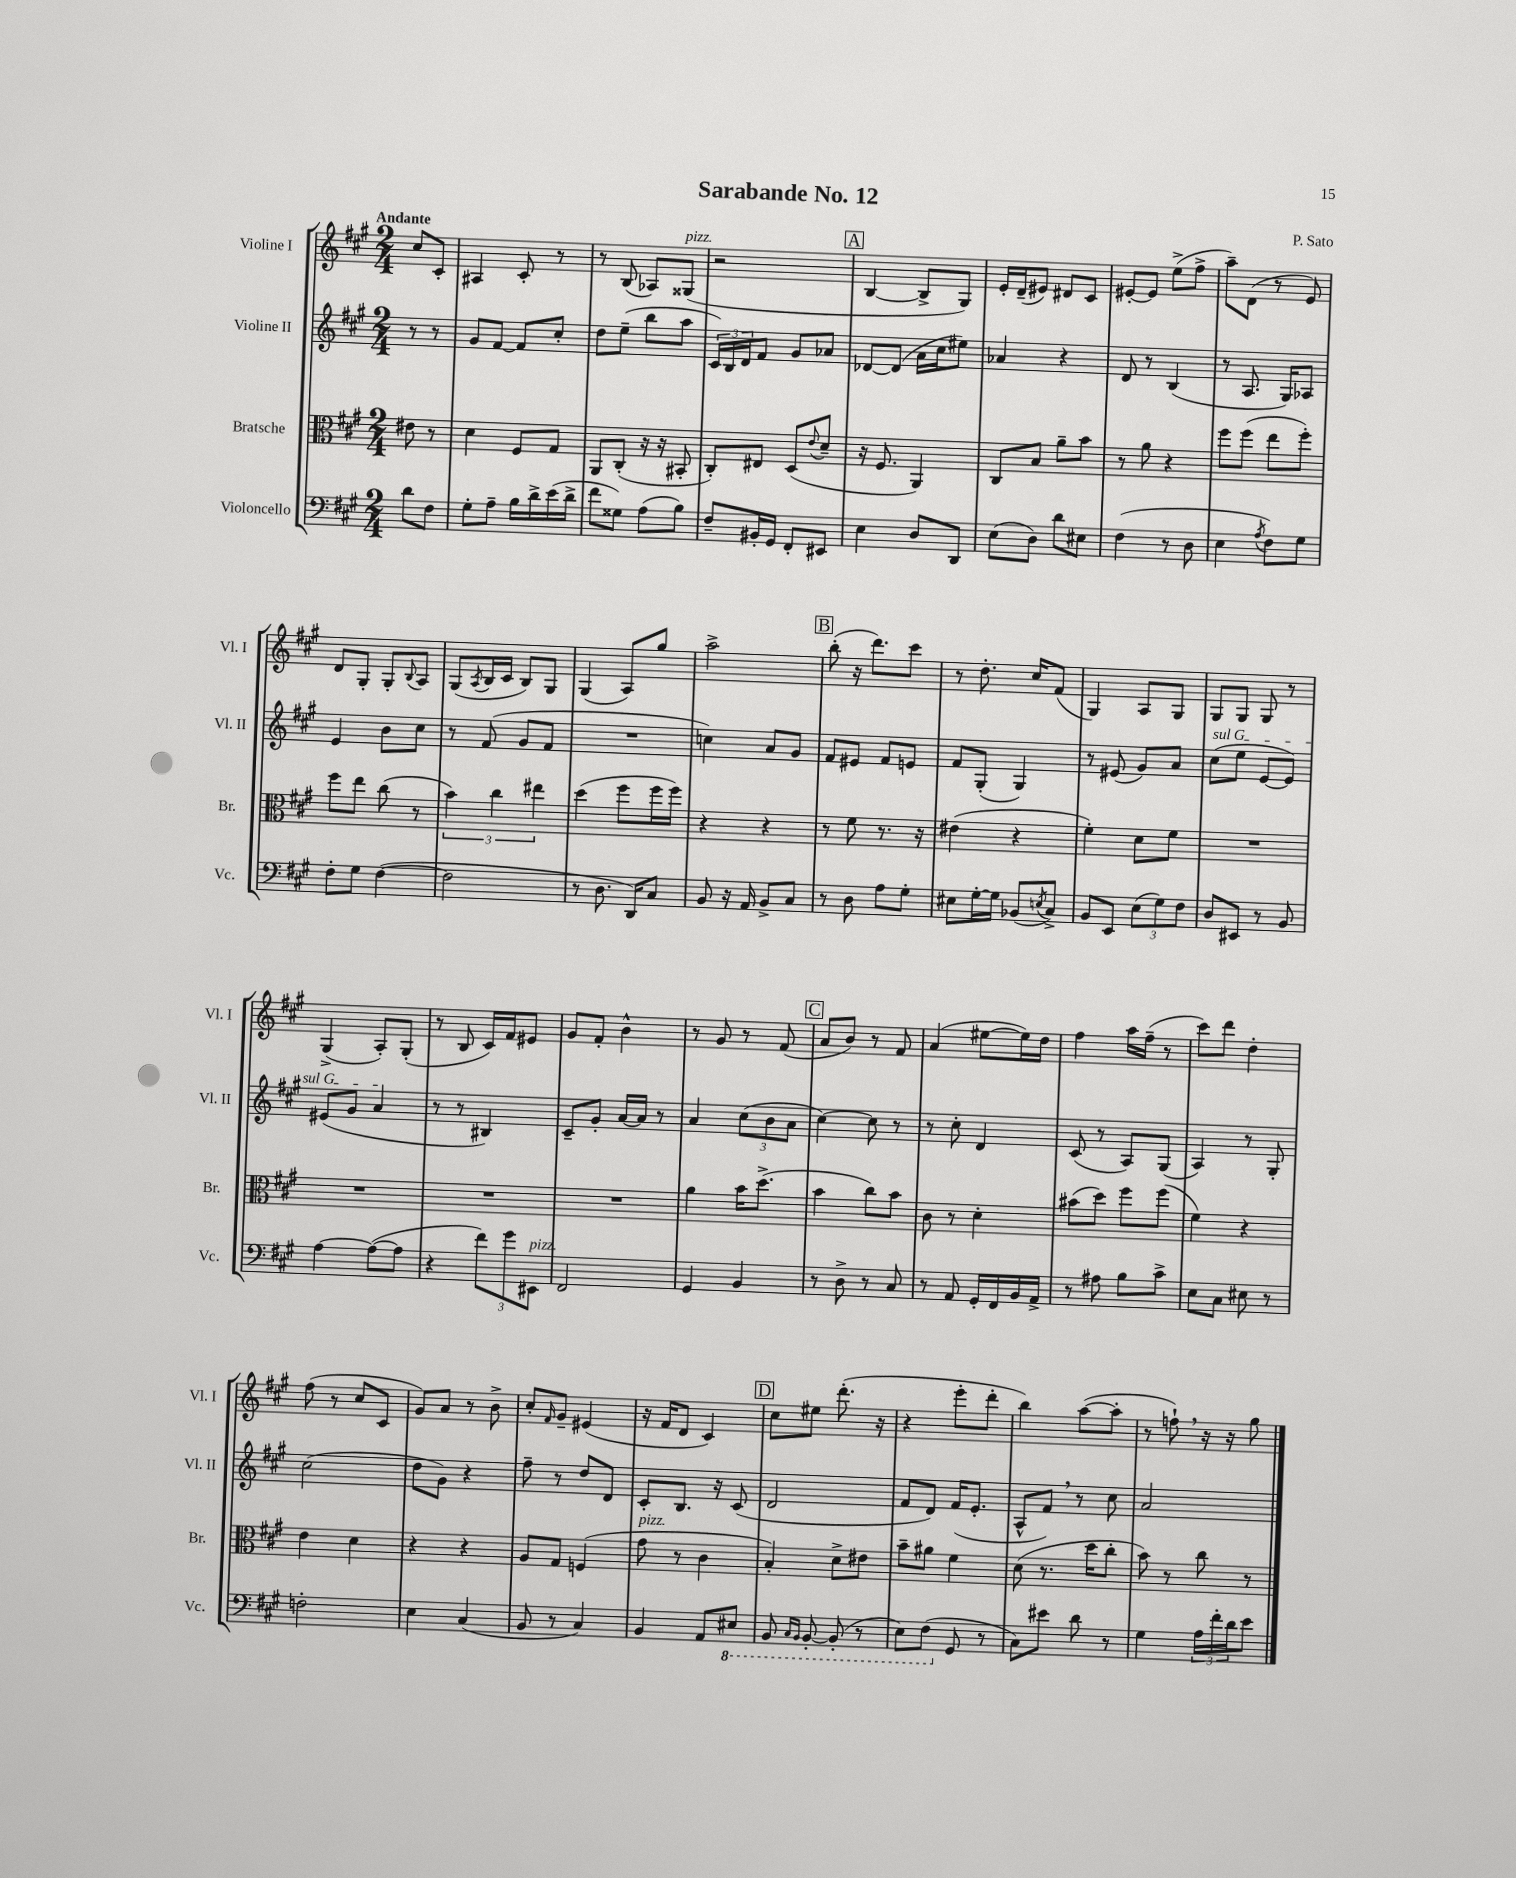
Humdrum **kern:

**kern	**kern	**kern	**kern
*staff4	*staff3	*staff2	*staff1
*clefF4	*clefC3	*clefG2	*clefG2
*k[f#c#g#]	*k[f#c#g#]	*k[f#c#g#]	*k[f#c#g#]
*M2/4	*M2/4	*M2/4	*M2/4
8d\L	8e#\	8r	8cc#/L
8F#\J	8r	8r	8c#'/J
=	=	=	=
8G#'\L	4d\	8g#/L	4A#/
8A~\J	.	[8f#/J	.
16B\LL	8F#/L	8f#/]L	8c#'/
16d^\	.	.	.
(16e\	8G#/J	8cc#'/J	8r
16d^\JJ	.	.	.
=	=	=	=
8f#\L	8AA/L	8dd\L	8r
8G##\J)	(8C#'/J	(8ee~\J	(8B/
(8A\L	16r	8bb\L	8A-/L)
.	16r	.	.
8B\J)	8BB#'/	8aa\J	(8G##/J
=	=	=	=
8F#~/L	8C#'/L)	24c#/LL)	2r
.	.	24B/	.
.	.	24d/J	.
16BB#'/L	8E#/J	8f#/J	.
16GG#/JJ	.	.	.
8FF#'/L	(8D/L	8g#/L	.
.	8qqe/	.	.
8EE#/J	8d~/J	8a-/J	.
=	=	=	=
4E\	16r	[8d-/L	[4B/
.	8.F#/	.	.
.	.	(8d-/]J	.
8D/L	4AA/)	16a\LL	8B^/]L
.	.	16cc#\J	.
8DD/J	.	8ee#\J)	8G#/J)
=	=	=	=
(8E\L	8C#/L	4a-/	16e'/LL
.	.	.	(16d~/J
8D\J)	8B/J	.	8e#/J)
8d\L	8a~\L	4r	8d#/L
8E#\J	8b\J	.	8c#/J
=	=	=	=
(4F#\	8r	8d/	[8e#'/L
.	8a\	8r	8e#/]J
8r	4r	(4B/	(8ee^\L
8D\	.	.	8ff#^\J
=	=	=	=
4E\	8ff#\L	8r	8aa~\L)
.	(8ff#\J	8.A/	(8d\J
8qA/	.	.	.
8F#\L)	8ee\L	.	8r
.	.	16G#/LK)	.
8G#\J	8ff#'\J)	8A-/J	8e/)
=	=	=	=
8F#'\L	8ff#\L	4e/	8d/L
8G#\J	8ee\J	.	8G#'/J
([4F#\	(8cc#\	8b\L	8G#'/L
.	.	.	8qqB/
.	8r	8cc#\J	8A/J
=	=	=	=
2F#\]	6b\)	8r	(8G#/L
.	.	.	8qA/
.	.	(8f#/	16B/L
.	6cc#\	.	.
.	.	.	16c#/JJ
.	.	8g#/L	8B/L)
.	6ee#\	.	.
.	.	8f#/J	8G#/J
=	=	=	=
8r	(4dd\	2r	(4G#/
8.D\	.	.	.
.	8ff#\L	.	8A/L)
16DD/LK)	.	.	.
8C#/J	16ff#\L	.	8gg#/J
.	16ff#\JJ)	.	.
=	=	=	=
8BB/	4r	4cc\)	2aa^\
16r	.	.	.
16AA/	.	.	.
8BB^/L	4r	8a/L	.
8C#/J	.	8g#/J	.
=	=	=	=
8r	8r	8f#/L	(8bb'\
8D\	8f#\	8e#/J	16r
.	.	.	8.ddd\L)
8A\L	8.r	8f#/L	.
8G#'\J	.	8e/J	8ccc#\J
.	16r	.	.
=	=	=	=
8E#\L	(4e#\	8f#/L	8r
[16G#'\L	.	(8G#'/J	8.dd'\
16G#\]JJ	.	.	.
(8BB-/L	4r	4G#/)	.
.	.	.	16cc#/LK
8qE/	.	.	.
8C#^/J)	.	.	(8f#/J
=	=	=	=
8BB/L	4f#'\)	8r	4G#/)
8EE/J	.	(8e#/	.
(12E\L	8d\L	8g#/L)	8A/L
12G#\)	.	.	.
.	8f#\J	8a/J	8G#/J
12F#\J	.	.	.
=	=	=	=
8D/L	2r	(8cc#\L	8G#/L
8EE#/J	.	8ee\J	8G#/J
8r	.	[8e/L	8G#/
8BB/	.	8e/]J)	8r
=	=	=	=
[4A\	2r	(8e#/L	(4G#^/
.	.	8g#/J	.
(8A\_L	.	4a/	8A'/L)
8A\]J	.	.	(8G#'/J
=	=	=	=
4r	2r	8r	8r
.	.	8r	8B/
12f#\L)	.	4B#/)	16c#/LL)
.	.	.	16f#/J
12g#\	.	.	.
.	.	.	8e#/J
12EE#\J	.	.	.
=	=	=	=
2FF#/	2r	8c#~/L	8g#/L
.	.	8g#'/J	8f#'/J
.	.	[16a/LL	4b^^\
.	.	16a/]JJ	.
.	.	8r	.
=	=	=	=
4GG#/	4a\	4a/	8r
.	.	.	8g#/
4BB/	16b\LK	(12cc#\L	8r
.	(8.dd^\J	.	.
.	.	12b\	.
.	.	.	(8f#/
.	.	12a\J	.
=	=	=	=
8r	4b\	[4cc#\)	8a/L
8D^\	.	.	8b/J)
8r	8cc#\L)	8cc#\]	8r
8C#/	8b\J	8r	8f#/
=	=	=	=
8r	8c#\	8r	(4a/
8AA/	8r	8cc#'\	.
16GG#'/LL	4d'\	4d/	[8ee#\L
16FF#/	.	.	.
16BB/	.	.	16ee#\]L)
16AA^/JJ	.	.	16dd\JJ
=	=	=	=
8r	(8b#\L	(8c#/	4ff#\
8A#\	8dd\J)	8r	.
8B\L	8ff#\L	8A/L)	16aa\LL
.	.	.	(16ff#~\JJ
8c#^\J	(8ff#\J	(8G#/J	8r
=	=	=	=
8E\L	4f#\)	4A/)	8ccc#\L)
8C#\J	.	.	8ddd\J
8E#\	4r	8r	4dd'\
8r	.	8G#'/	.
=	=	=	=
2F'\	4e\	(2cc#\	(8ff#\
.	.	.	8r
.	4d\	.	8cc#/L
.	.	.	8c#/J
=	=	=	=
4E\	4r	8dd\L	8g#/L)
.	.	8g#\J)	8a/J
(4C#/	4r	4r	8r
.	.	.	8b^\
=	=	=	=
8BB/	8A/L	8ff#~\	8cc#'/L
.	.	.	16qqf#/
8r	8G#/J	8r	8g#~/J
4C#/)	(4F/	8dd/L	(4e#/
.	.	8d/J	.
=	=	=	=
4BB/	8g#\	8c#'/L	16r
.	.	.	16f#/LK
.	8r	8.B/J	8d/J
8AA/L	4c#\	.	4c#/)
.	.	16r	.
8EE#/J	.	(8c#/	.
=	=	=	=
8BBB/	4B'/)	2d/	8cc#\L
16qqCC#/LL	.	.	.
16qqBBB/JJ	.	.	.
[8BBB'/	.	.	8ee#\J
(8BBB'/]	8d^\L	.	(8.ddd'\
8r	8e#\J	.	.
.	.	.	16r
=	=	=	=
8EE\L)	8b~\L	8f#/L	4r
(8FF#\J	8a#\J	8d/J)	.
8GG#/	4f#\	(16f#/LK	8eee'\L
.	.	8.e'/J	.
8r	.	.	8ddd'\J
=	=	=	=
8C#\L)	(8d\	8A^^/L	4bb\)
8e#\J	8.r	8f#/J)	.
8d\	.	8r	([8aa\L
.	16dd\LK	.	.
8r	8cc#'\J	8cc#\	8aa'\]J
=	=	=	=
4G#\	8b\)	2a/	8r
.	8r	.	8ff`\)
24A\LL	8cc#\	.	16r
24f#'\	.	.	.
.	.	.	16r
24d\J	.	.	.
8e\J	8r	.	8gg#\
==	==	==	==
*-	*-	*-	*-
